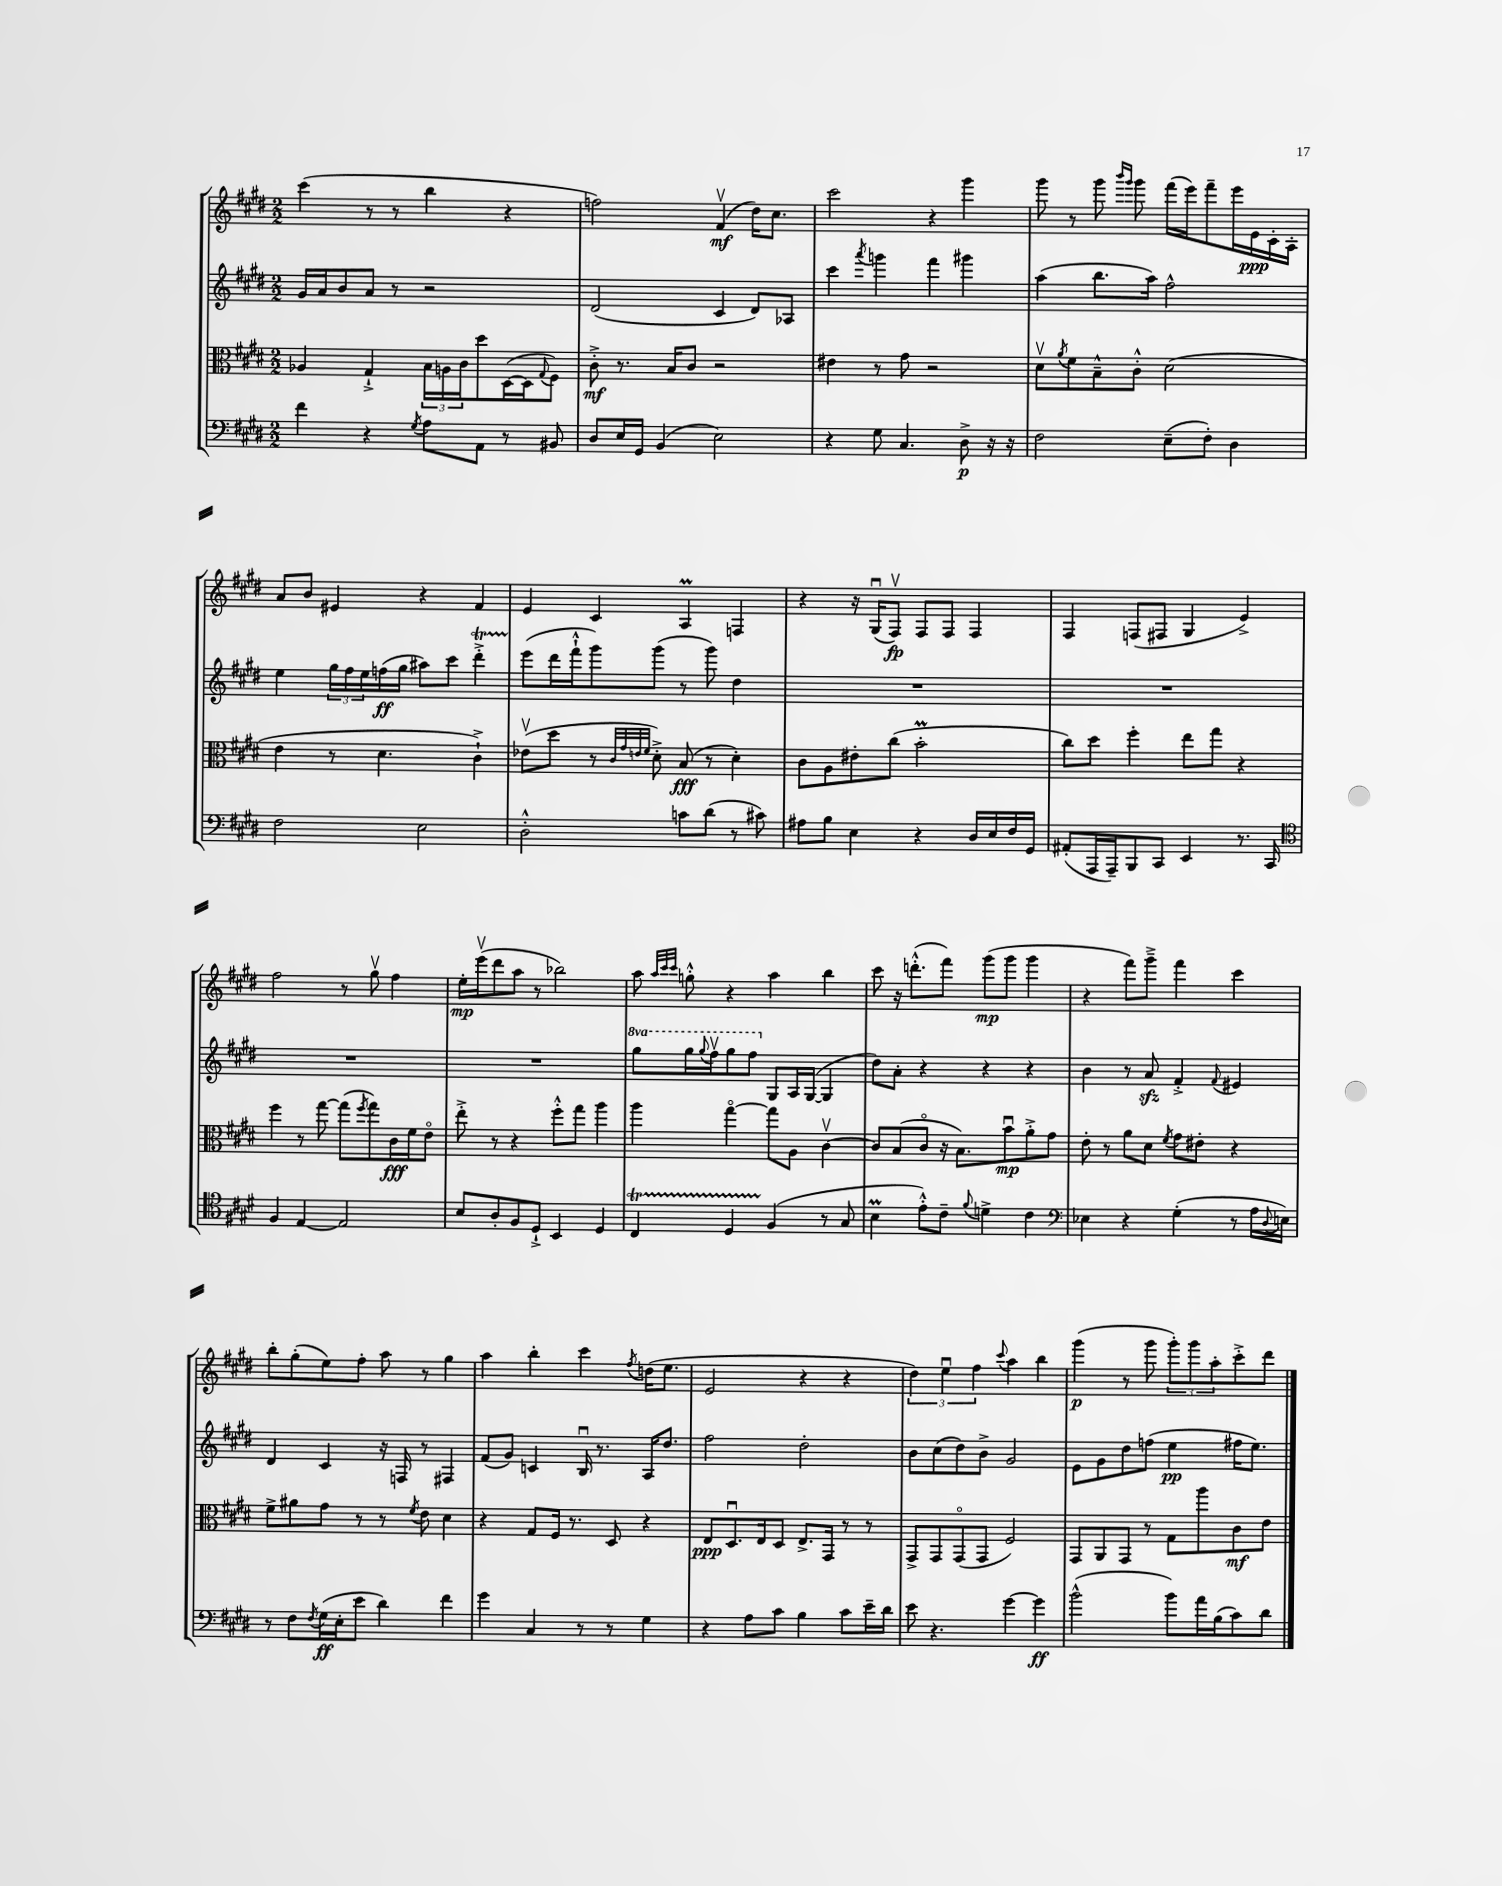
<<
\new StaffGroup <<
\new Staff = "s0" {
    \clef treble \key e \major \numericTimeSignature \time 2/2
    cis'''4( r8 r8 b''4 r4 |
    f''2) fis'4\upbow\mf( dis''16) cis''8. |
    cis'''2 r4 gis'''4 |
    gis'''8 r8 gis'''8 \grace { b'''16 gis'''16 } gis'''8 fis'''16( e'''16) fis'''8-- e'''16 e'16\ppp cis'16-. a16-. |
    a'8 b'8 eis'4 r4 fis'4 |
    e'4 cis'4 a4\prall f4 |
    r4 r16 gis16\downbow( fis8\upbow\fp) fis8 fis8 fis4 |
    fis4 f8( fis8 gis4 e'4->) |
    fis''2 r8 gis''8\upbow fis''4 |
    e''16-.\mp e'''16\upbow( dis'''8 a''8 r8 bes''2) |
    a''8 \grace { a''32 cis'''32 cis'''32 } g''8-.-^ r4 a''4 b''4 |
    cis'''8 r16 d'''8.-.-^( fis'''8) gis'''8\mp( gis'''8 gis'''4 |
    r4 fis'''8) gis'''8---> fis'''4 cis'''4 |
    b''8-. gis''8-.( e''8) fis''8-. a''8 r8 gis''4 |
    a''4 b''4-. cis'''4 \acciaccatura { fis''8 } d''16( e''8. |
    e'2 r4 r4 |
    \tuplet 3/2 { dis''4) e''4\downbow fis''4 } \appoggiatura { cis'''8 } a''4 b''4 |
    gis'''4\p( r8 gis'''8 \tuplet 3/2 { gis'''8-.) gis'''8 a''8-. } cis'''8-.-> dis'''8 \bar "|." |
}
\new Staff = "s1" {
    \clef treble \key e \major \numericTimeSignature \time 2/2 \set Staff.ottavationMarkups = #ottavation-simple-ordinals
    gis'16 a'16 b'8 a'8 r8 r2 |
    dis'2( cis'4 dis'8) aes8 |
    cis'''4 \acciaccatura { a'''8 } g'''4 fis'''4 gis'''4 |
    a''4( b''8. a''16) fis''2-^ |
    e''4 \tuplet 3/2 { gis''16 fis''16 e''16 } f''16\ff( gis''16 ais''8) cis'''8 dis'''4-.->\startTrillSpan |
    e'''8\stopTrillSpan( dis'''16 fis'''16-!-^ gis'''8) gis'''8( r8 gis'''8) dis''4 |
    R1 |
    R1 |
    R1 |
    R1 |
    \ottava #1 gis'''8 gis'''16 \appoggiatura { gis'''8 } fis'''16\upbow gis'''8 fis'''8 \ottava #0 gis8 a16 gis16~( gis4 |
    dis''8) a'8-. r4 r4 r4 |
    b'4 r8 a'8\sfz fis'4-.-> \appoggiatura { fis'8 } eis'4 |
    dis'4 cis'4 r16 f16 r8 fis4 |
    fis'8( gis'8) c'4 b16\downbow r8. a16 dis''8. |
    fis''2 dis''2-. |
    b'8 cis''8( dis''8) b'8-> gis'2 |
    e'8 gis'8 dis''8 f''8( e''4\pp fis''16 e''8.) \bar "|." |
}
\new Staff = "s2" {
    \clef alto \key e \major \numericTimeSignature \time 2/2
    aes4 gis4-!-> \tuplet 3/2 { b16 a16 cis'16 } dis''8 dis16~( dis16 \appoggiatura { gis8 } fis8) |
    cis'8-.->\mf r8. b16 cis'8 r2 |
    eis'4 r8 gis'8 r2 |
    dis'8\upbow \acciaccatura { a'8 } fis'8 b8---^ cis'8-.-^ dis'2( |
    e'4 r8 dis'4. cis'4-!->) |
    ees'8\upbow( dis''8 r8 \grace { cis'32 gis'32 e'32 fis'32 } dis'8-.->) b8\fff( r8 dis'4-.) |
    cis'8 a8 eis'8-. cis''8( b'2-.\prall |
    cis''8) dis''8 fis''4-. e''8 gis''8 r4 |
    fis''4 r8 gis''8~ gis''8( \acciaccatura { fis''8 } gis''8) cis'16\fff fis'16 e'8\flageolet |
    e''8-.-> r8 r4 fis''8-.-^ gis''8 a''4 |
    a''4 gis''4~\flageolet gis''8 a8 cis'4~\upbow |
    cis'8 b8( cis'8\flageolet r16 b8.) b'8\downbow\mp a'8-.-> gis'8 |
    e'8-. r8 a'8 dis'8 \acciaccatura { fis'8 } gis'8 eis'8-. r4 |
    fis'8-> ais'8 gis'8 r8 r8 \acciaccatura { fis'8 } e'8 dis'4 |
    r4 gis8 fis16 r8. dis8 r4 |
    e8\ppp dis8.\downbow e16 dis8 e8.-> gis,16 r8 r8 |
    gis,8-> gis,8 gis,8\flageolet( gis,8 fis2) |
    gis,8 a,8 gis,8 r8 gis8 a''8 cis'8\mf e'8 \bar "|." |
}
\new Staff = "s3" {
    \clef bass \key e \major \numericTimeSignature \time 2/2
    fis'4 r4 \acciaccatura { gis8 } a8 a,8 r8 bis,8 |
    dis8 e16 gis,16 b,4( e2) |
    r4 gis8 cis4. dis8->\p r16 r16 |
    fis2 e8--( fis8-.) dis4 |
    fis2 e2 |
    dis2-.-^ c'8 dis'8( r8 cis'8) |
    ais8 b8 e4 r4 dis16 e16 fis16 gis,16 |
    ais,8-.( a,,16 a,,16--) b,,8 cis,8 e,4 r8. cis,16 |
    \clef tenor fis4 e4~ e2 |
    b8 a8-. fis8 dis8-!-> b,4 dis4 |
    cis4\startTrillSpan dis4 fis4\stopTrillSpan( r8 gis8 |
    b4\prall e'8-.-^) cis'8-- \appoggiatura { fis'8 } d'4-> cis'4 |
    \clef bass ees4 r4 gis4-.( r8 a16 \appoggiatura { dis8 } e16) |
    r8 fis8 \acciaccatura { fis8 } gis16\ff( e16-. e'8 dis'4) fis'4 |
    gis'4 cis4 r8 r8 gis4 |
    r4 a8 cis'8 b4 cis'8 e'16-- dis'16 |
    e'8 r4. gis'4~ gis'4\ff |
    b'2-^( b'8) a'16 b16( cis'8) dis'8 \bar "|." |
}
>>
>>
\layout { \context { \Score \remove "Bar_number_engraver" } }
